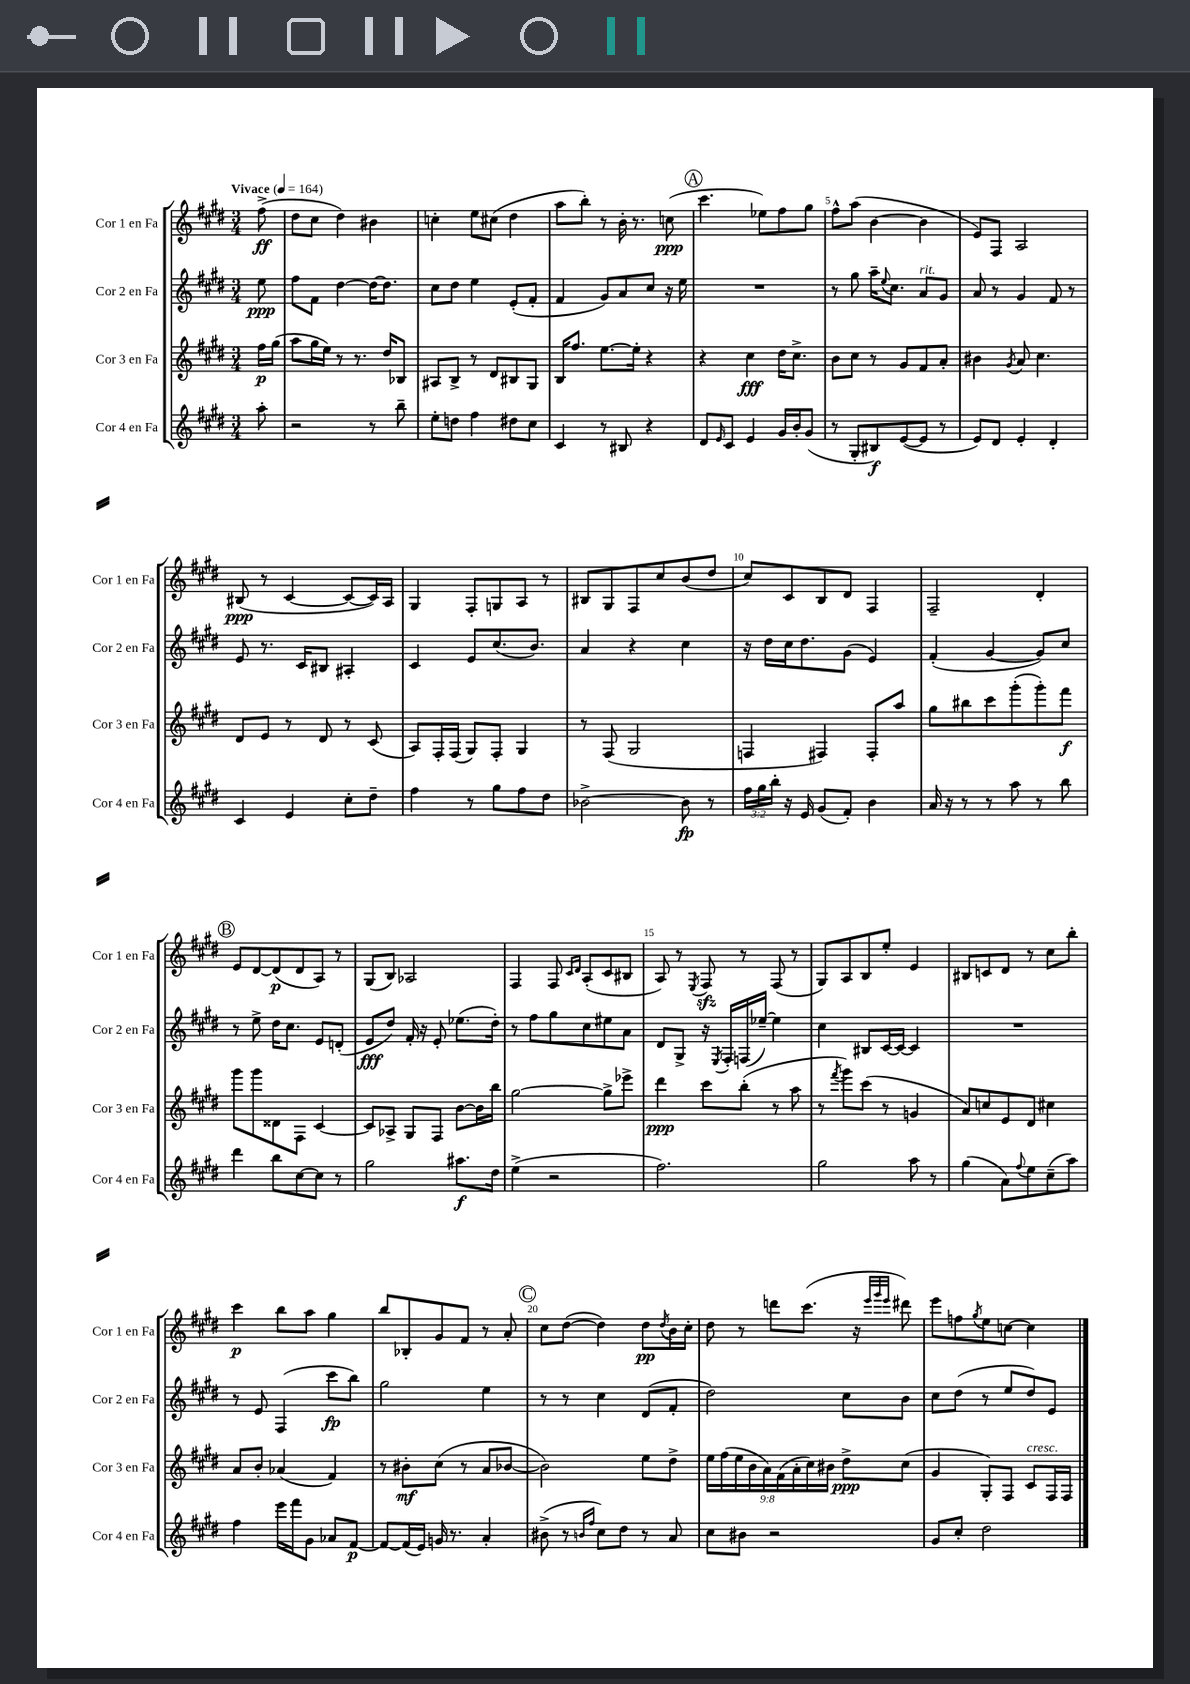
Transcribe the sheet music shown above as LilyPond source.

<<
\new StaffGroup <<
\new Staff = "s0" \with { instrumentName = "Cor 1 en Fa" shortInstrumentName = "Cor 1 en Fa" } {
    \clef treble \key e \major \numericTimeSignature \time 3/4 \partial 8 \tempo "Vivace" 4 = 164
    fis''8->\ff( |
    dis''8 cis''8 dis''4) bis'4 |
    c''4-. e''8 cis''8( dis''4 |
    a''8 b''8-.) r8 b'16-. r8. c''8\ppp( |
    \mark \markup { \circle "A" } cis'''4. ees''8) fis''8 gis''8 |
    fis''8-^ a''8( b'4~ b'4 |
    e'8) fis8 a2 |
    bis8\ppp( r8 cis'4~ cis'8~ cis'16) a16 |
    gis4 fis8-. g8 a8 r8 |
    bis8 gis8 fis8 cis''8 b'8( dis''8 |
    cis''8) cis'8 b8 dis'8 fis4 |
    fis2-- dis'4-. |
    \mark \markup { \circle "B" } e'8 dis'8~ dis'8\p( dis'8 a8) r8 |
    gis8( b8) aes2 |
    fis4 fis8 \grace { cis'16 dis'16 } a8-.( cis'8 bis8 |
    a8) r8 \acciaccatura { e8 } fis8\sfz r8 fis8( r8 |
    gis8) a8 b8 e''8-. e'4 |
    bis8 c'8 dis'8 r8 cis''8 b''8-. |
    cis'''4\p b''8 a''8 gis''4 |
    b''8 bes8-. gis'8 fis'8 r8 a'8-. |
    \mark \markup { \circle "C" } cis''8 dis''8~( dis''4) dis''8\pp \acciaccatura { dis''8 } b'16 cis''16-. |
    dis''8 r8 d'''8 cis'''8.( r16 \grace { e'''32 gis'''32 e'''32 } dis'''8) |
    e'''8 f''8 \acciaccatura { gis''8 } e''8 c''8~ c''4 \bar "|." |
}
\new Staff = "s1" \with { instrumentName = "Cor 2 en Fa" shortInstrumentName = "Cor 2 en Fa" } {
    \clef treble \key e \major \numericTimeSignature \time 3/4 \partial 8
    e''8\ppp |
    fis''8 fis'8 dis''4~ dis''16~ dis''8. |
    cis''8 dis''8 e''4 e'8-.( fis'8-. |
    fis'4 gis'8) a'8 cis''8 r16 e''16 |
    \mark \markup { \circle "A" } R2. |
    r8 gis''8 a''16-- \appoggiatura { e''8 } cis''8. a'8^\markup { \italic "rit." } gis'8 |
    a'8 r8 gis'4 fis'8 r8 |
    e'8 r8. cis'16 bis8 ais4-. |
    cis'4 e'8 cis''8.( b'8.) |
    a'4 r4 cis''4 |
    r16 dis''16 cis''16 dis''8. gis'8( e'4) |
    fis'4-.( gis'4~ gis'8) cis''8 |
    \mark \markup { \circle "B" } r8 e''8-> dis''16 cis''8. e'8 d'8-.( |
    e'8\fff dis''8) fis'16-. r16 e'8-. ees''8.( dis''16-.) |
    r8 fis''8 gis''8 cis''8 eis''8 a'8 |
    dis'8 gis8-> r16 \acciaccatura { e8 } fis16-. f16( ees''16~--) ees''4 |
    cis''4 bis8 cis'16~ cis'16~ cis'4 |
    R2. |
    r8 e'8 fis4( cis'''8\fp b''8) |
    gis''2 e''4 |
    \mark \markup { \circle "C" } r8 r8 cis''4 dis'8( fis'8-. |
    dis''2) cis''8 b'8 |
    cis''8 dis''8( r8 e''8 dis''8) e'8 \bar "|." |
}
\new Staff = "s2" \with { instrumentName = "Cor 3 en Fa" shortInstrumentName = "Cor 3 en Fa" } {
    \clef treble \key e \major \numericTimeSignature \time 3/4 \override Staff.TupletNumber.text = #tuplet-number::calc-fraction-text \partial 8
    fis''16\p gis''16( |
    a''8 gis''16 e''16) r8 r8. dis''16 bes8 |
    ais8 b8-> r8 dis'8 bis8 gis8 |
    b16 fis''8. e''8.~ e''16-. r4 |
    \mark \markup { \circle "A" } r4 cis''4\fff dis''16 cis''8.-> |
    b'8 cis''8 r8 gis'8 fis'8 a'8-. |
    bis'4 \acciaccatura { gis'8 } a'8 cis''4. |
    dis'8 e'8 r8 dis'8 r8 cis'8( |
    a8) fis16-. fis16( gis8) fis8-. gis4 |
    r8 fis8( gis2 |
    f4 fis4) fis8-. a''8 |
    gis''8 bis''8 cis'''8 gis'''8-.( gis'''8-.) fis'''8\f |
    \mark \markup { \circle "B" } gis'''8 gis'''8 disis'8 fis8 cis'4~ |
    cis'8 aes8-> gis8 fis8 b'8~ b'16 b''16 |
    gis''2~ gis''8-> ees'''8-> |
    dis'''4\ppp cis'''8 b''8-.( r8 a''8 |
    r8 \acciaccatura { fis'''8 } gis'''8) cis'''8( r8 g'4 |
    a'8) c''8 e'8 dis'8 cis''4 |
    a'8 b'8-. aes'4( fis'4) |
    r8 bis'8-.\mf cis''8( r8 a'8 bes'8~ |
    \mark \markup { \circle "C" } bes'2) e''8 dis''8-> |
    \tuplet 9/8 { e''16 fis''16( e''16 b'16 a'16) fis'16( a'16-. cis''16) bis'16 } dis''8->\ppp cis''8( |
    gis'4 gis8-.) fis8 cis'8^\markup { \italic "cresc." } fis16 fis16 \bar "|." |
}
\new Staff = "s3" \with { instrumentName = "Cor 4 en Fa" shortInstrumentName = "Cor 4 en Fa" } {
    \clef treble \key e \major \numericTimeSignature \time 3/4 \override Staff.TupletNumber.text = #tuplet-number::calc-fraction-text \partial 8
    a''8-. |
    r2 r8 b''8-- |
    e''8-. d''8 fis''4 dis''8 cis''8 |
    cis'4 r8 bis8 r4 |
    \mark \markup { \circle "A" } dis'8 \grace { e'16 } cis'8 e'4 gis'16 b'16-. gis'8( |
    r8 gis8-. bis8\f) e'8~( e'8 r8 |
    e'8) dis'8 e'4-. dis'4-. |
    cis'4 e'4 cis''8-. dis''8-- |
    fis''4 r8 gis''8 fis''8 dis''8 |
    bes'2~-> bes'8\fp r8 |
    \tuplet 3/2 { fis''16 gis''16 b''16-. } r16 e'16 gis'8( fis'8-.) b'4 |
    a'16 r16 r8 r8 a''8 r8 b''8 |
    \mark \markup { \circle "B" } dis'''4 b''8 cis''8~ cis''8 r8 |
    gis''2 ais''8.\f dis''16 |
    e''4->( r2 |
    fis''2.) |
    gis''2 a''8 r8 |
    gis''4( a'8) \appoggiatura { fis''8 } e''8 cis''8--( a''8) |
    fis''4 e'''16 fis'''16 gis'8 aes'8 fis'8~\p |
    fis'8~ fis'16( e'16) g'16 r8. a'4-. |
    \mark \markup { \circle "C" } bis'8->( r8 \grace { b'16 fis''16 } cis''8) dis''8 r8 a'8 |
    cis''8 bis'8 r2 |
    gis'8 cis''8-. dis''2 \bar "|." |
}
>>
>>
\layout { \context { \Score \override BarNumber.break-visibility = ##(#f #t #t) barNumberVisibility = #(every-nth-bar-number-visible 5) } }
